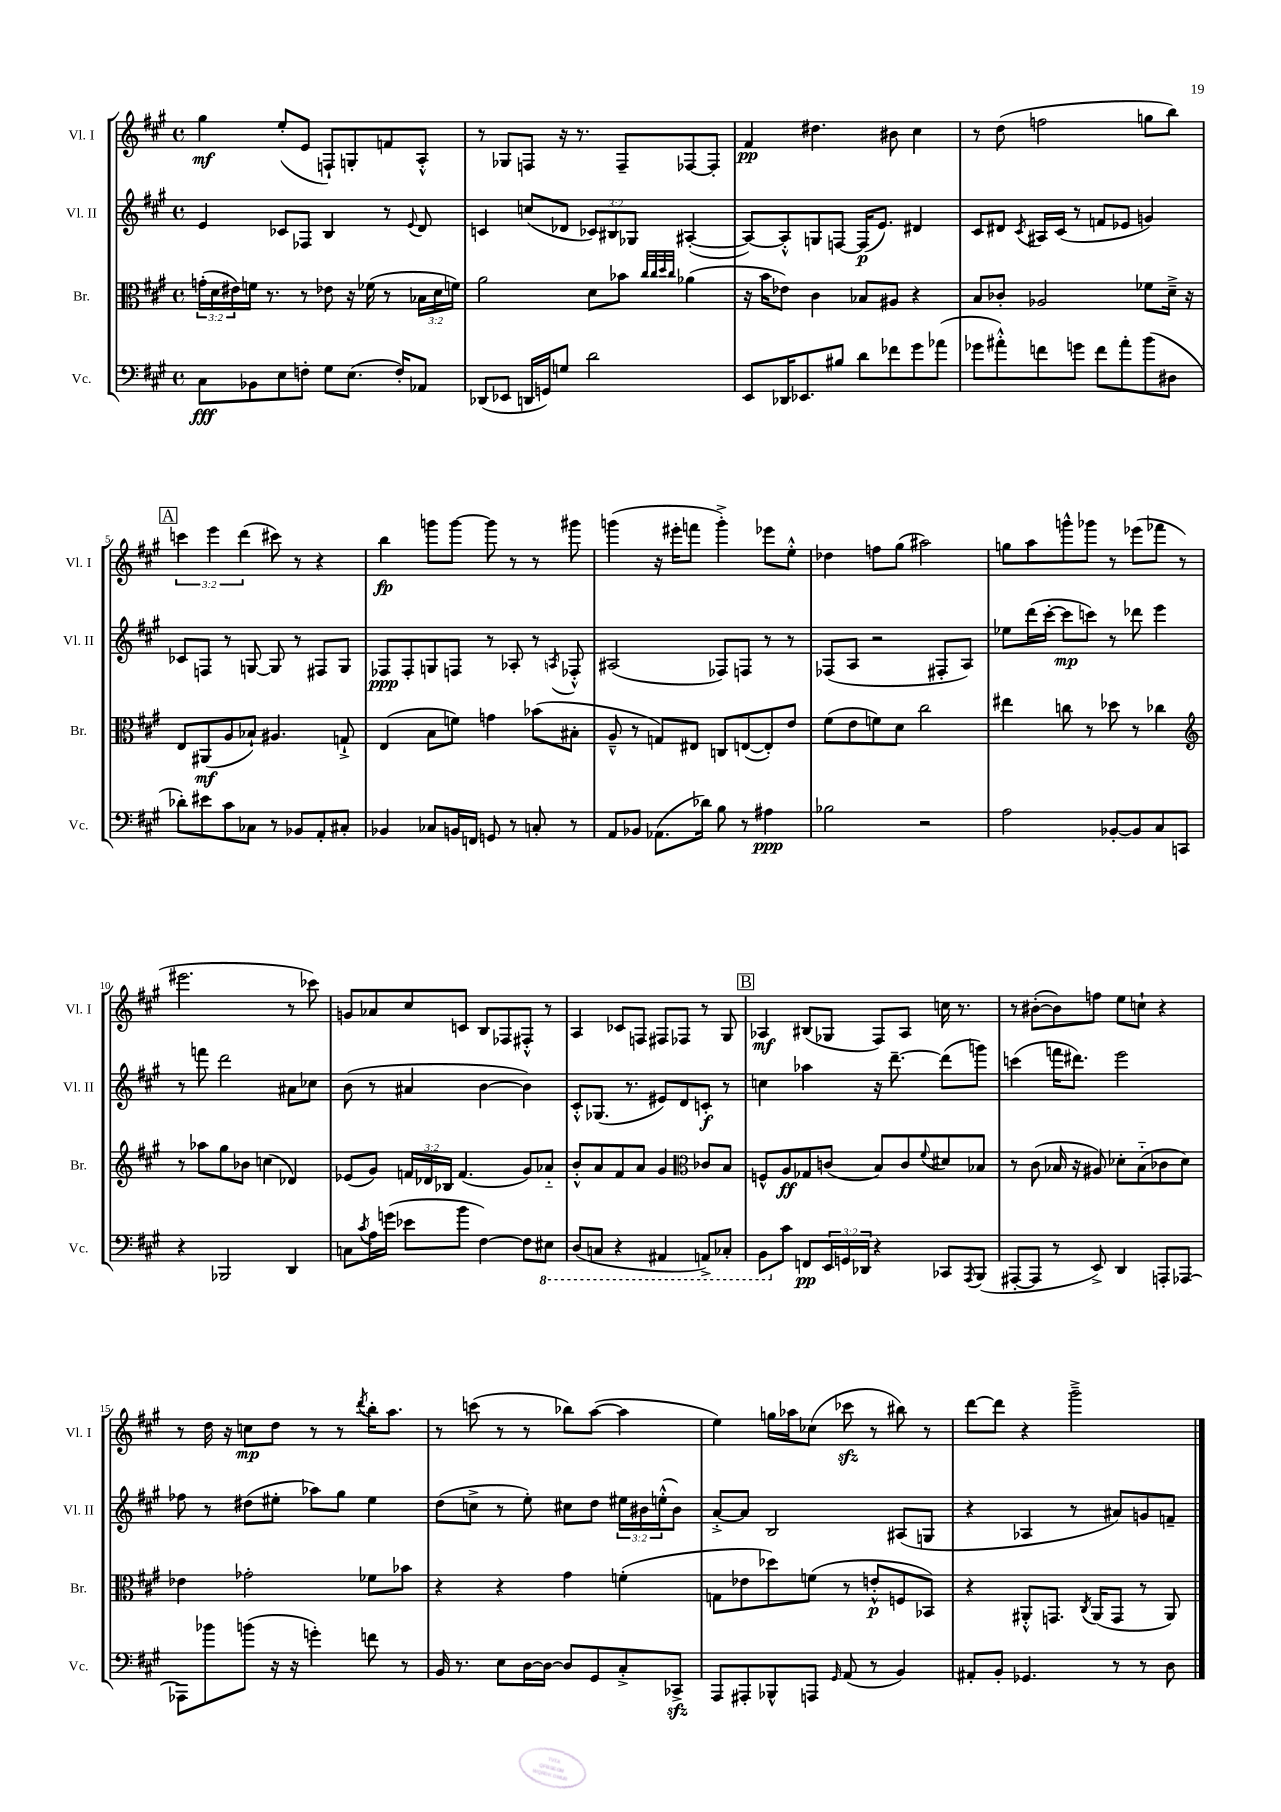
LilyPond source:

<<
\new StaffGroup <<
\new Staff = "s0" \with { instrumentName = "Vl. I" shortInstrumentName = "Vl. I" } {
    \clef treble \key a \major \defaultTimeSignature \time 4/4 \override Staff.TupletNumber.text = #tuplet-number::calc-fraction-text
    gis''4\mf e''8-.( e'8 f8-!) g8-. f'8 a8-.-^ |
    r8 ges8 f8 r16 r8. f8-- fes8~ fes8-. |
    fis'4\pp dis''4. bis'8 cis''4 |
    r8 d''8( f''2 g''8 b''8) |
    \mark \markup { \box "A" } \tuplet 3/2 { c'''4 e'''4 d'''4( } cis'''8) r8 r4 |
    b''4\fp g'''8 g'''8~ g'''8 r8 r8 gis'''8 |
    g'''4( r16 eis'''16-. f'''8 g'''4-.->) ees'''8 e''8-.-^ |
    des''4 f''8 gis''8( ais''2) |
    g''8 a''8 g'''8-^ ges'''8 r8 ees'''8( fes'''8 r8 |
    eis'''2. r8 ces'''8) |
    g'8 aes'8 cis''8 c'8 b8 fes8 fis8-.-^ r8 |
    a4 ces'8 f8 fis8 fes8 r8 gis8 |
    \mark \markup { \box "B" } aes4\mf bis8( ges8 fis8) aes8 c''16 r8. |
    r8 bis'8~-.( bis'8) f''8 e''8 c''8-! r4 |
    r8 d''16 r16 c''8\mp d''8 r8 r8 \acciaccatura { d'''8 } b''16-. a''8. |
    r8 c'''8( r8 r8 bes''8) a''8~( a''4 |
    e''4) g''16 aes''16 ces''8( ces'''8\sfz r8 bis''8) r8 |
    d'''8~ d'''8 r4 gis'''2---> \bar "|." |
}
\new Staff = "s1" \with { instrumentName = "Vl. II" shortInstrumentName = "Vl. II" } {
    \clef treble \key a \major \defaultTimeSignature \time 4/4 \override Staff.TupletNumber.text = #tuplet-number::calc-fraction-text
    e'4 ces'8 fes8 b4 r8 \appoggiatura { e'8 } d'8 |
    c'4 c''8( des'8 \tuplet 3/2 { ces'8) bis8 ges8 } ais4~-.( |
    ais8~) ais8-.-^ g8 f8~ f16\p( e'8.) dis'4 |
    cis'8 dis'8 \acciaccatura { cis'8 } ais16 cis'16( r8 f'8 ees'8 g'4) |
    \mark \markup { \box "A" } ces'8 f8 r8 g8~ g8 r8 fis8 g8 |
    fes8\ppp fes8-. g8 f8 r8 aes8-. r8 \acciaccatura { a8 } fes8-.-^ |
    ais2( fes8) f8 r8 r8 |
    fes8( a8 r2 fis8-. a8) |
    ees''8 d'''16( cis'''16~-. cis'''8\mp c'''8) r8 des'''8 e'''4 |
    r8 f'''8 d'''2 ais'8 ces''8 |
    b'8( r8 ais'4 b'4~ b'4) |
    cis'8-.-^ ges8.( r8. eis'8) d'8 c'8-.\f r8 |
    \mark \markup { \box "B" } c''4 aes''4 r16 d'''8.~-- d'''8( g'''8) |
    c'''4( f'''16 dis'''8.) e'''2 |
    fes''8 r8 dis''8( eis''8-. aes''8) gis''8 eis''4 |
    d''8( c''8-> r8 e''8-.) cis''8 d''8 \tuplet 3/2 { eis''16 bis'16 e''16-.-^( } bis'8) |
    a'8~-.-> a'8 b2 ais8( g8 |
    r4 aes4 r8 ais'8) g'8 f'8-- \bar "|." |
}
\new Staff = "s2" \with { instrumentName = "Br." shortInstrumentName = "Br." } {
    \clef alto \key a \major \defaultTimeSignature \time 4/4 \override Staff.TupletNumber.text = #tuplet-number::calc-fraction-text
    \tuplet 3/2 { g'16-.( d'16 eis'16) } f'16 r8. r8 ees'8 r16 fes'16( r8 \tuplet 3/2 { bes16 d'16 f'16) } |
    a'2 d'8 bes'8 \grace { cis''32 cis''32 d''32 cis''32 } aes'4( |
    r16 b'16 ees'8) cis'4 bes8 ais8 r4 |
    b8 ces'8-. aes2 fes'8 d'16---> r16 |
    \mark \markup { \box "A" } e8 ais,8\mf( a8 bes8-!) ais4. g8-!-> |
    e4( b8 f'8) g'4 bes'8( bis8-. |
    a8---^ r8 g8) eis8 c8 e8~( e8-.) e'8 |
    fis'8( e'8 f'8) d'8 cis''2 |
    eis''4 c''8 r8 des''8 r8 ces''4 |
    \clef treble r8 aes''8 gis''8 bes'8 c''4( des'4) |
    ees'8( gis'8) \tuplet 3/2 { f'16 des'16 bes16 } f'4.( gis'8) aes'8-_ |
    b'8-.-^ a'8 fis'8 a'8 gis'4 \clef alto ces'8 b8 |
    \mark \markup { \box "B" } f8-^ a8\ff ges8 c'8( b8) c'8 \appoggiatura { fis'8 } dis'8 bes8 |
    r8 cis'8( bes16 r16 ais8) des'8-. bes8-_( ces'8 des'8) |
    ees'4 ges'2-. fes'8 bes'8 |
    r4 r4 gis'4 f'4-.( |
    g8 ees'8 des''8) f'8( r8 e'8-.-^\p f8 bes,8) |
    r4 ais,8-.-^ g,8. \acciaccatura { cis8 } ais,16( g,8 r8 ais,8) \bar "|." |
}
\new Staff = "s3" \with { instrumentName = "Vc." shortInstrumentName = "Vc." } {
    \clef bass \key a \major \defaultTimeSignature \time 4/4 \override Staff.TupletNumber.text = #tuplet-number::calc-fraction-text
    cis8\fff bes,8 e8 f8-. gis8 e8.( f16-.) aes,8 |
    des,8( ees,8 d,16 g,16) g8 d'2 |
    e,8 des,16 ees,8. bis8 d'8 fes'8 gis'8 aes'8( |
    ges'8 ais'8-.-^) f'8 g'8 f'8 ais'8-. b'8( dis8 |
    \mark \markup { \box "A" } des'8-.) eis'8 cis'8 ces8 r8 bes,8 a,8-. cis8-. |
    bes,4 ces8 b,16 f,16 g,8 r8 c8-. r8 |
    a,8 bes,8 aes,8.( des'16) b8 r8 ais4\ppp |
    bes2 r2 |
    a2 bes,8~-. bes,8 cis8 c,8 |
    r4 bes,,2 d,4 |
    c8 \acciaccatura { cis'8 } a16 g'16( ees'8 b'8 fis4~) fis8 \ottava #-1 eis,8 |
    d,8( c,8 r4 ais,,4 a,,8->) ces,8-. |
    \mark \markup { \box "B" } b,,8 \ottava #0 cis'8 f,8\pp \tuplet 3/2 { e,16 g,16 des,16 } r4 ces,8 \acciaccatura { a,,8 } b,,8( |
    ais,,8~-. ais,,8 r8 e,8->) d,4 a,,8-. aes,,8~ |
    aes,,8 bes'8 b'8( r16 r16 g'4-.) f'8 r8 |
    b,16 r8. e8 d16~ d16~ d8 gis,8 cis8-.-> ces,8->\sfz |
    a,,8 ais,,8-. bes,,8-^ a,,8 \grace { gis,16 } a,8( r8 b,4) |
    ais,8-. b,8-. ges,4. r8 r8 d8 \bar "|." |
}
>>
>>
